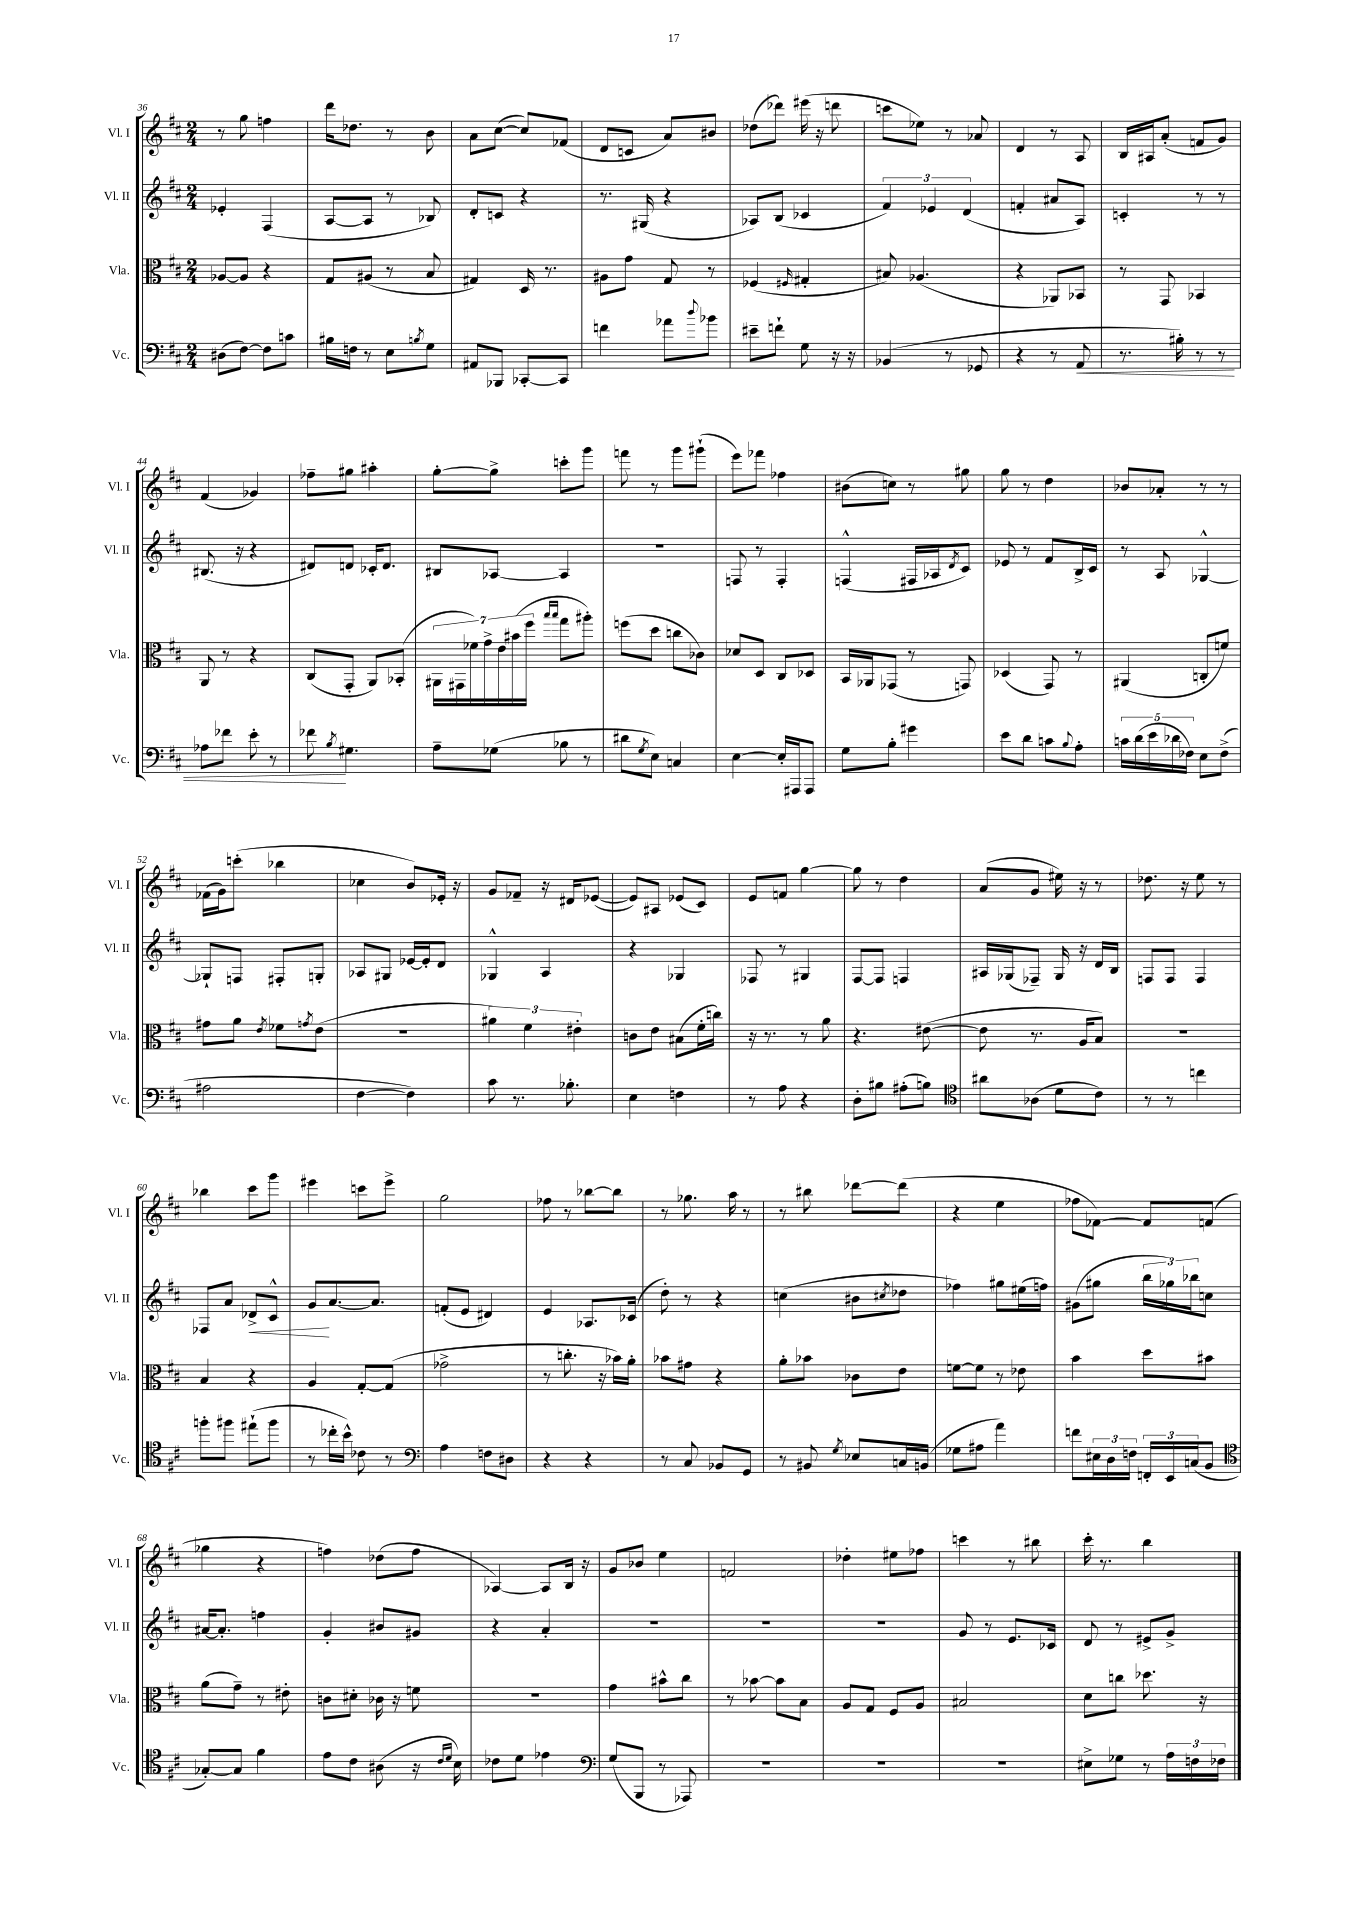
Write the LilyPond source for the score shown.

<<
\new StaffGroup <<
\new Staff = "s0" \with { instrumentName = "Vl. I" shortInstrumentName = "Vl. I" } {
    \clef treble \key d \major \numericTimeSignature \time 2/4
    r8 g''8 f''4 |
    d'''16 des''8. r8 b'8 |
    a'8 cis''8~( cis''8) fes'8( |
    d'8 c'8 a'8) bis'8 |
    des''8( des'''8) eis'''16( r16 d'''8 |
    c'''8 ees''8) r8 aes'8 |
    d'4 r8 a8 |
    b16 ais16 a'8-.( f'8 g'8) |
    fis'4( ges'4) |
    fes''8-- gis''8 ais''4-. |
    g''8~-. g''8-> c'''8-. g'''8 |
    f'''8 r8 g'''8 gis'''8-!( |
    e'''8) fes'''8 fes''4 |
    bis'8( c''8) r8 gis''8 |
    g''8 r8 d''4 |
    bes'8 aes'8-. r8 r8 |
    fes'16( g'16) c'''8-.( bes''4 |
    ces''4 b'8) ees'16-. r16 |
    g'8 fes'8-- r16 dis'16 ees'8~( |
    ees'8) ais8 ees'8( cis'8) |
    e'8 f'8 g''4~ |
    g''8 r8 d''4 |
    a'8( g'8 eis''16) r16 r8 |
    des''8. r16 e''8 r8 |
    bes''4 cis'''8 g'''8 |
    eis'''4 c'''8 eis'''8-> |
    g''2 |
    fes''8 r8 bes''8~ bes''8 |
    r8 ges''8. a''16 r8 |
    r8 bis''8 des'''8~ des'''8( |
    r4 e''4 |
    fes''8 fes'8~) fes'8 f'8( |
    ges''4 r4 |
    f''4) des''8( f''8 |
    aes4~) aes8 b16 r16 |
    g'8 bes'8 e''4 |
    f'2 |
    des''4-. eis''8 fes''8 |
    c'''4 r8 bis''8 |
    cis'''16-. r8. b''4 \bar "|." |
}
\new Staff = "s1" \with { instrumentName = "Vl. II" shortInstrumentName = "Vl. II" } {
    \clef treble \key d \major \numericTimeSignature \time 2/4
    ees'4-. fis4( |
    a8~ a8 r8 bes8) |
    d'8-. c'8 r4 |
    r8. gis16( r4 |
    aes8) b8( ces'4 |
    \tuplet 3/2 { fis'4) ees'4 d'4( } |
    f'4-. ais'8 a8) |
    c'4-. r8 r8 |
    bis8.( r16 r4 |
    dis'8) d'8 ces'16-. d'8. |
    bis8 aes8~ aes4 |
    r2 |
    f8 r8 f4-. |
    f4-^( fis16 aes16 \acciaccatura { d'8 } cis'8) |
    ees'8 r8 fis'8 b16-> cis'16 |
    r8 a8 ges4~-^ |
    ges8-! f8 fis8-. g8-. |
    aes8 gis8 ees'16~ ees'16-. d'8 |
    ges4-^ a4 |
    r4 ges4 |
    fes8 r8 gis4 |
    fis8~ fis8 f4 |
    ais16 ges16( fes8--) ges16 r16 d'16 b16 |
    f8 f8 f4 |
    fes8 a'8 des'8->\< cis'8-^ |
    g'8\! a'8.~ a'8. |
    f'8-.( e'8 dis'4) |
    e'4 aes8. ces'16( |
    d''8-.) r8 r4 |
    c''4( bis'8 \acciaccatura { cis''8 } des''8 |
    fes''4) gis''8 eis''16( f''16) |
    gis'8( gis''8 \tuplet 3/2 { b''16 ges''16) bes''16 } c''8 |
    ais'16~ ais'8.-. f''4 |
    g'4-. bis'8 gis'8 |
    r4 a'4-. |
    R2 |
    R2 |
    R2 |
    g'8 r8 e'8. ces'16 |
    d'8 r8 eis'8-> g'8-> \bar "|." |
}
\new Staff = "s2" \with { instrumentName = "Vla." shortInstrumentName = "Vla." } {
    \clef alto \key d \major \numericTimeSignature \time 2/4
    aes8~ aes8 r4 |
    g8 ais8( r8 b8 |
    gis4) d16 r8. |
    ais8 g'8 g8 r8 |
    fes4( \grace { fis16 } gis4-. |
    bis8) aes4.( |
    r4 aes,8) bes,8 |
    r8 g,8 bes,4 |
    a,8 r8 r4 |
    cis8( g,8-. a,8) bes,8-.( |
    \tuplet 7/4 { ais,16 gis,16 fes'16) g'16-> e'16 bis'16( fis''16 } \grace { b''16 b''16 } g''8 ais''8-.) |
    f''8( d''8 c''8 ces'8) |
    des'8 d8 cis8 des8 |
    b,16 aes,16 ges,8( r8 g,8) |
    des4( g,8) r8 |
    ais,4( c8-. f'8) |
    gis'8 a'8 \acciaccatura { e'8 } fes'8 \acciaccatura { g'8 } e'8( |
    r2 |
    \tuplet 3/2 { ais'4) fis'4 eis'4-. } |
    c'8 e'8 bis8( fis'16-. c''16) |
    r16 r8. r8 a'8 |
    r4. eis'8~( |
    eis'8 r8. a16 b8) |
    R2 |
    b4 r4 |
    a4 g8~-. g8( |
    ges'2-> |
    r8 c''8.-. r16 bes'16) a'16-. |
    bes'8 gis'8 r4 |
    a'8-. bes'8 ces'8 e'8 |
    f'8~ f'8 r8 ees'8 |
    b'4 d''8 bis'8 |
    a'8( g'8--) r8 eis'8-. |
    c'8 dis'8-. ces'16 r16 f'8 |
    r2 |
    g'4 bis'8-^ cis''8 |
    r8 bes'8~ bes'8 b8 |
    a8 g8 fis8 a8 |
    bis2 |
    d'8 c''8 des''8. r16 \bar "|." |
}
\new Staff = "s3" \with { instrumentName = "Vc." shortInstrumentName = "Vc." } {
    \clef bass \key d \major \numericTimeSignature \time 2/4
    dis8( fis8~) fis8 c'8 |
    bis16 f16 r8 e8 \acciaccatura { b8 } g8 |
    ais,8 bes,,8 ces,8~-. ces,8 |
    f'4 aes'8 \appoggiatura { d''8 } bes'8 |
    eis'8-- f'8-! g8 r16 r16 |
    bes,4( r8 ges,8 |
    r4 r8 a,8\< |
    r8. bis16-.) r8 r8 |
    aes8 fes'8 e'8-. r8 |
    fes'8\! \acciaccatura { b8 } gis4. |
    a8-- ges8( bes8 r8 |
    dis'8 \acciaccatura { g8 } e8) c4 |
    e4~ e16-. ais,,16 ais,,8 |
    g8 b8-. gis'4 |
    e'8 d'8 c'8 \appoggiatura { b8 } a8-. |
    \tuplet 5/4 { c'16 d'16( e'16 des'16 fes16) } e8 fes8->( |
    ais2 |
    fis4~ fis4) |
    cis'8 r8. bes8.-. |
    e4 f4 |
    r8 a8 r4 |
    d8-. bis8 ais8-.( b8) |
    \clef tenor ais'8 aes8( d'8 cis'8) |
    r8 r8 c''4 |
    f''8-. fis''8 eis''8-!( fis''8 |
    r8 ces''16-. b'16-^) ces'8 r8 |
    \clef bass a4 f8 dis8 |
    r4 r4 |
    r8 cis8 bes,8 g,8 |
    r8 bis,8 \acciaccatura { g8 } ees8 c16 b,16( |
    ges8 ais8 a'4) |
    f'8 \tuplet 3/2 { eis16 d16 f16 } \tuplet 3/2 { f,16-. e,16 c16( } b,8 |
    \clef tenor ges8~-.) ges8 fis'4 |
    e'8 cis'8 ais8( r16 \grace { cis'16 d'16 } b16) |
    ces'8 d'8 ees'4 |
    \clef bass g8( b,,8 r8 aes,,8) |
    R2 |
    R2 |
    R2 |
    eis8-> ges8 r8 \tuplet 3/2 { a16 f16 fes16 } \bar "|." |
}
>>
>>
\layout { \context { \Score currentBarNumber = #36 } }
